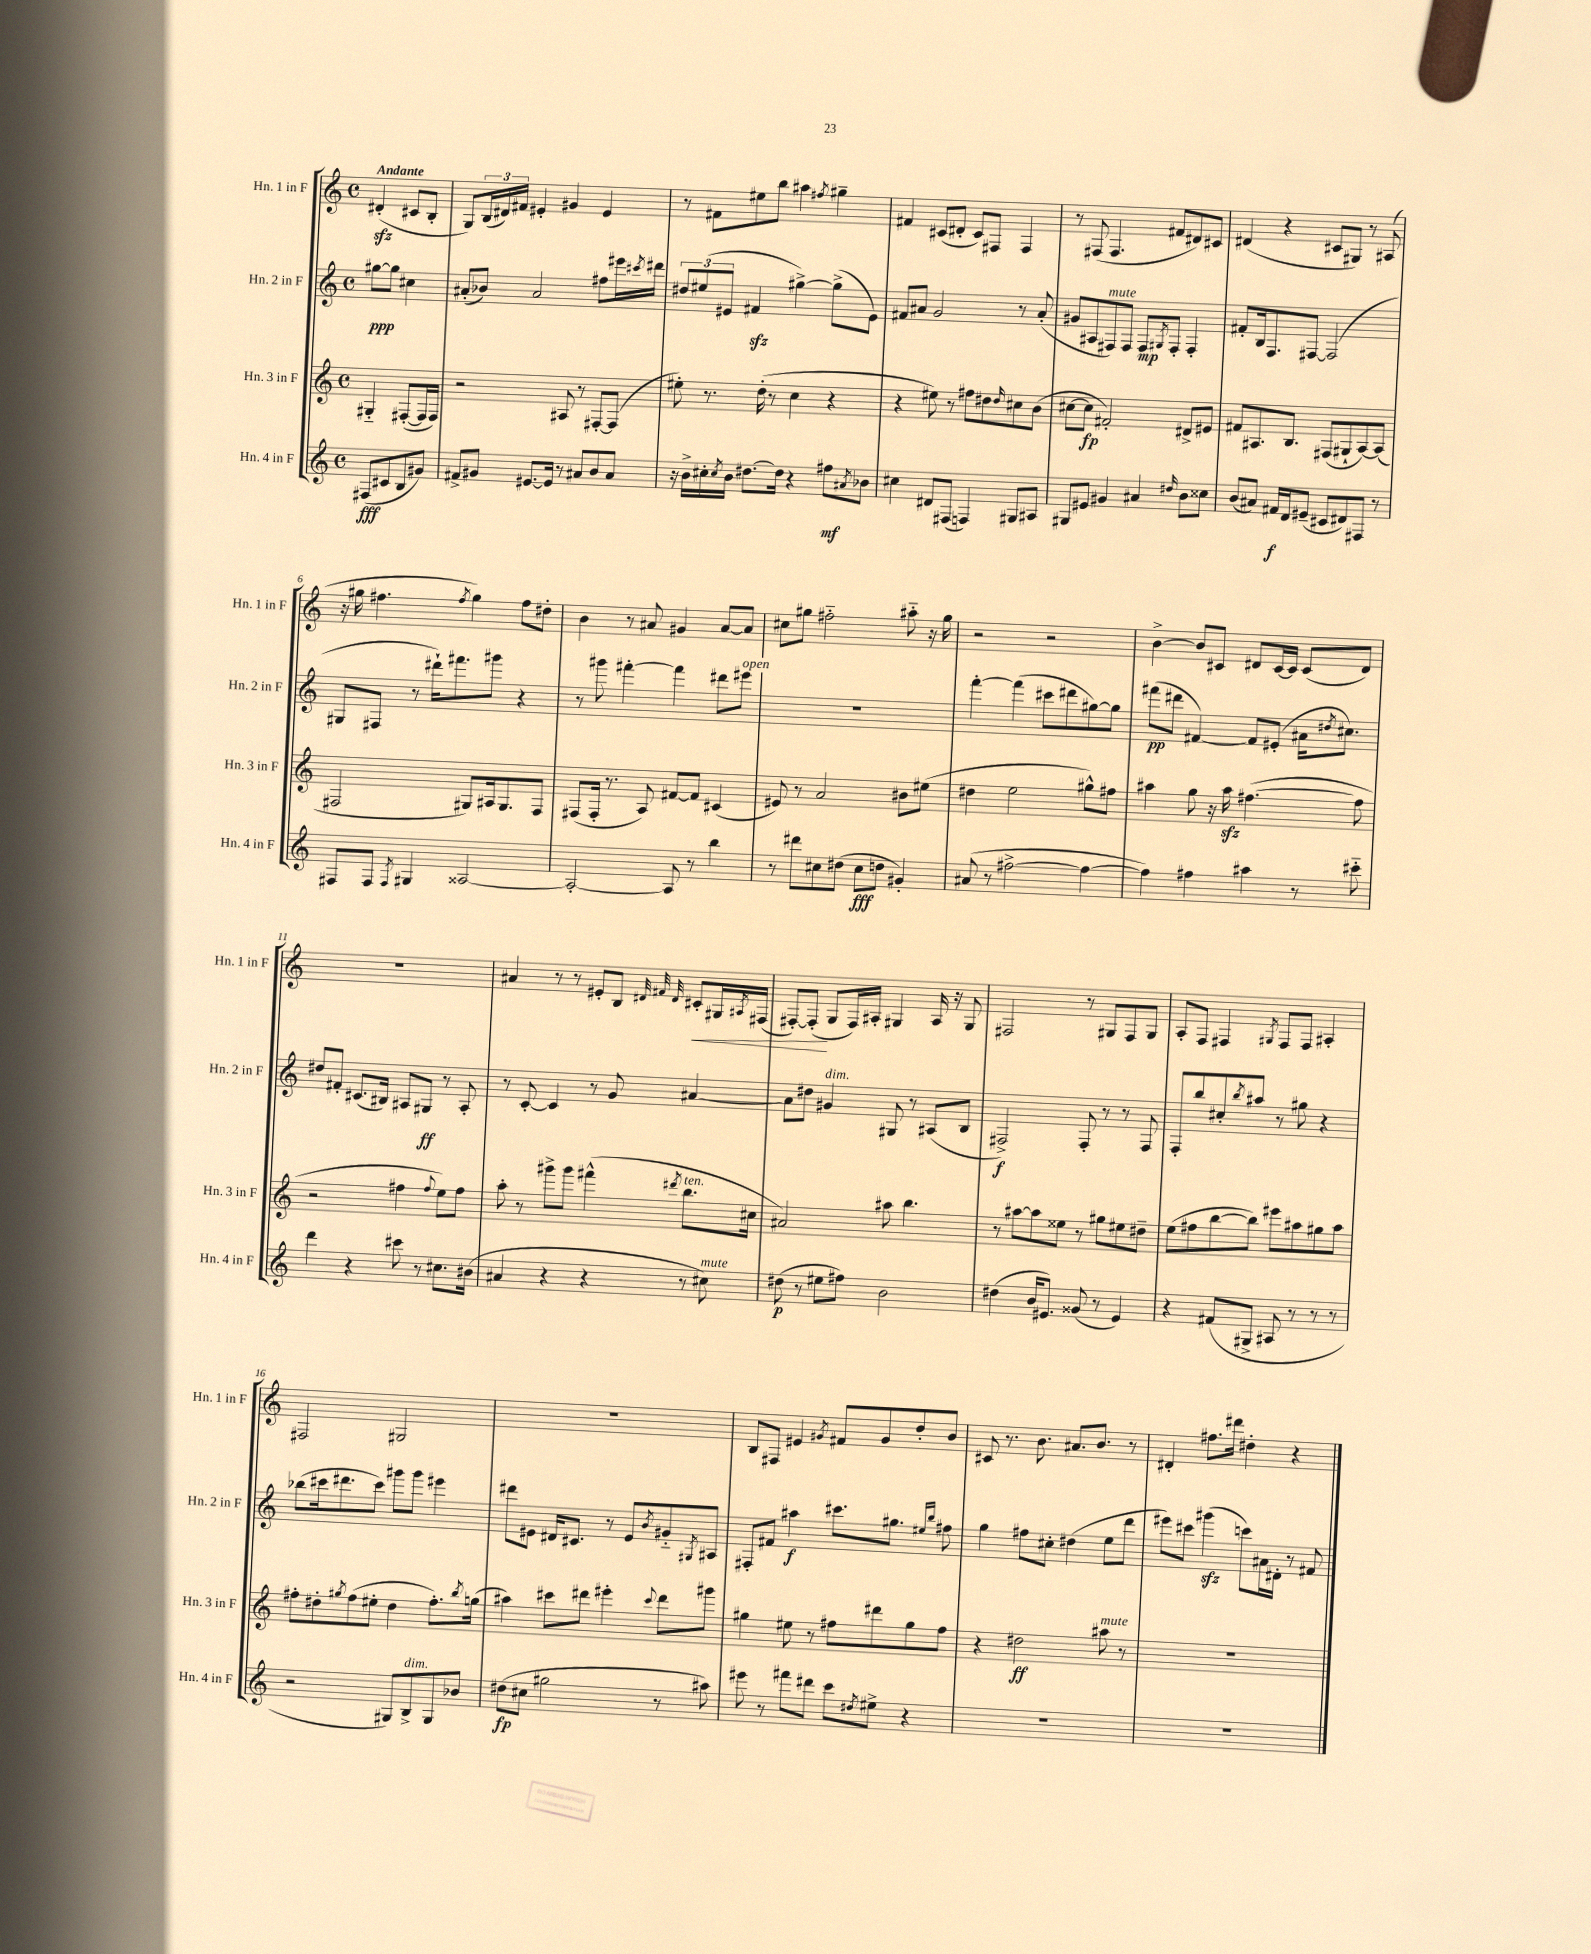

**kern	**kern	**kern	**kern
*staff4	*staff3	*staff2	*staff1
*clefG2	*clefG2	*clefG2	*clefG2
*k[]	*k[]	*k[]	*k[]
*M4/4	*M4/4	*M4/4	*M4/4
*met(c)	*met(c)	*met(c)	*met(c)
(8F#	4G#'~	[8gg#	(4d#'
8c#	.	8gg#]	.
8B	([8F#'	4cc#	8c#
8g#)	16F#]	.	8B'
.	16F#)	.	.
=	=	=	=
8f#^	2r	(8a#'	8G)
8g#	.	8b-)	(24B
.	.	.	24d#)
.	.	.	24f#
[8.e#	.	2a#	4e#'
16e#]	.	.	.
8r	8A#	.	4g#
8a#	8r	.	.
8b	[8F#'	8ff#	4e#
8a#	(8F#]	16eee#	.
.	.	8qccc#	.
.	.	16ddd#	.
=	=	=	=
16r	8ee#')	12dd#	8r
16b^	.	.	.
.	.	(12ee#	.
16cc#'	8.r	.	8f#
.	.	12e#	.
8qcc#	.	.	.
16b	.	.	.
[8.dd#	.	4f#	8ee#
.	(16dd'	.	.
.	8r	.	8bb
16dd#]	.	.	.
4r	4cc	[4gg#^)	4aa#
.	.	.	8qff#
8ff#	4r	(8gg#^]	4gg#~
8qa#	.	.	.
8b-	.	8e#)	.
=	=	=	=
4cc#	4r	8f#	4f#
.	.	8a#	.
8d#	8ee#)	2g	(8c#
(8F#	8r	.	8d#'
4F)	8ff#	.	8c#)
.	8dd#	.	8F#
.	16qqdd#	.	.
8G#	8cc#	8r	4F#
8A#	(8b	(8a#'	.
=	=	=	=
8G#	[8cc#	8g#	8r
8e#	8cc#]	8A#	(8F#
4g#	2f#')	8F#)	4.F#
.	.	8F#	.
4a#	.	8F#	.
.	.	8qG#	.
.	.	8F#'	8f#
16qqdd#	.	.	.
8b	8d#^	4F#'	8d#)
8cc##	8e#	.	8c#
=	=	=	=
(8b	8f#	8f#'	(4d#
8a#)	8.A#	16B	.
.	.	8.F	.
16f#	.	.	4r
16d	8.B	.	.
(8e#~	.	[8F#	.
8c#	(8F#	(2F#]	8c#
8d#)	8G#`	.	8G#)
8F#	[8A#)	.	8r
8r	(8A#]	.	(8A#
=	=	=	=
8F#	2F#	8G#	16r
.	.	.	16gg#
8F#	.	8F#	4.ff#
8qF#	.	.	.
4G#	.	8r	.
.	.	16ddd#`)	.
.	.	8.fff#	.
.	.	.	8qff#
[2A##	8G#)	.	4gg#)
.	16A#	8ggg#	.
.	8.G#	.	.
.	.	4r	8ff#
.	8F#	.	8dd#'
=	=	=	=
2A##'_	(8F#	8r	4b
.	16F#'	8ggg#	.
.	8.r	.	.
.	.	[4fff#'	8r
.	8A)	.	8a#
8A##]	[8f#	4fff#]	4g#
8r	8f#]	.	.
4bb	(4c#	8ddd#	[8a#
.	.	8eee#	8a#]
=	=	=	=
8r	8e#)	1r	8cc#
8ddd#	8r	.	8gg#
8cc#	2a	.	2ff#'~
(8dd#	.	.	.
8cc#	.	.	.
8dd	.	.	.
4g#')	8b#	.	8aa#'~
.	(8ee#	.	16r
.	.	.	16gg#
=	=	=	=
(8a#	4dd#	[4fff'	2r
8r	.	.	.
[2ff#^	2ee	(4fff]	.
.	.	8ccc#	2r
.	.	8ddd#	.
4ff#_	8gg#^^)	[8gg#)	.
.	8ff#	8gg#]	.
=	=	=	=
4ff#])	4aa#	(8fff#	[4b^
.	.	8ddd#	.
4ff#	8gg	[4f#)	8b]
.	16r	.	8c#
.	16aa#	.	.
4aa#	([4.ff#	8f#]	8d#
.	.	(8e#'	[16c#
.	.	.	16c#]
8r	.	16a#	(8c#
.	.	8qdd#	.
.	.	8.cc#)	.
8ccc#'~	8ff#]	.	8d#)
=	=	=	=
4ddd	2r	8dd#	1r
.	.	8f#'	.
4r	.	(8.c#	.
.	.	16B#)	.
8ccc#	4ff#	8A#	.
8r	.	8G#	.
.	8qqff#	.	.
8.cc#	8ee)	8r	.
.	8ff#	8A#'	.
(16b#	.	.	.
=	=	=	=
4a#	8aa'	8r	4a#
.	8r	[8c'	.
4r	8ggg#^	4c]	8r
.	8ggg#	.	8r
4r	(4fff#^^	8r	8e#'
.	.	8g	8B
.	.	.	32qqd#
.	.	.	32qqf#
.	8qddd#	.	32qqd#
8r	8.bb	[4a#	8c#'
8cc#)	.	.	16G#
.	.	.	8qA#
.	16cc#	.	(16F#
=	=	=	=
(8dd#	2a#)	8a#]	[8F#')
8r	.	8dd#	(8F#']
8ee#	.	4g#	8G
8ff#)	.	.	16F#)
.	.	.	16A#'
2b	8aa#	8G#	4G#
.	4.bb	8r	.
.	.	(8A#	16A#
.	.	.	16r
.	.	8B	8G#
=	=	=	=
(4dd#	8r	2F#^)	2F#
.	[8aa#	.	.
16b	8aa#]	.	.
8.e#)	.	.	.
.	8ee##	.	.
(8g##	8r	8F#'	8r
8r	8gg#	8r	8G#
4e#)	8ee#	8r	8F#
.	8dd#~	8F#	8G#
=	=	=	=
4r	(8ee	8F'	8A'
.	8ff#	8bb	8F
(8f#	[8bb	8cc#'	4F#
.	.	8qbb	.
8G#^	8bb])	8aa#	.
.	.	.	8qG#
8A#	8eee#	8r	8F#
8r	8aa#	8gg#	8F#
8r	8gg#	4r	4A#'
8r	8aa#	.	.
=	=	=	=
2r	8ff#'	(8bb-	2F#
.	8dd#'	16ccc#	.
.	.	8.ddd#	.
.	8qgg#	.	.
.	(8ff#	.	.
.	8ee#'	8ccc#)	.
8G#)	4dd#	8ggg#	2G#
8B^	.	8ggg#	.
8G#	8.ff#')	4eee#	.
8b-	.	.	.
.	8qbb	.	.
.	(16gg	.	.
=	=	=	=
(8dd#	4aa#)	8ddd#	1r
8cc#	.	8e#	.
2gg#	8ccc#	16d#	.
.	.	8.c#	.
.	8ddd#	.	.
.	4eee#'	8r	.
.	.	8e#	.
.	8qqccc#	8qb	.
8r	8ddd#	8g#'~	.
.	.	8qG#	.
8aa#)	8ggg#	8A#	.
=	=	=	=
8eee#	4gg#	8F#'	8B
8r	.	8f#	8F#
8fff#	8ee#	4aa#	4e#
8ddd#	8r	.	.
.	.	.	8qg#
8ccc	8ff#	8.ccc#	8f#
8qdd#	.	.	.
8ee#^	8ddd#	.	8g#
.	.	8.gg#	.
4r	8gg#	.	8dd'
.	.	16qqee#	.
.	.	16qqbb	.
.	8ff#	8ff#	8b
=	=	=	=
1r	4r	4gg	8c#
.	.	.	8.r
.	2dd#	8ff#	.
.	.	.	8.b
.	.	8cc#'	.
.	.	(4dd#	8.a#
.	.	.	8.b
.	8aa#	8ee	.
.	8r	8ddd	8r
=	=	=	=
1r	1r	8eee#)	4d#'
.	.	8ccc#	.
.	.	(4ggg#	8.ff#
.	.	.	16ddd#
.	.	8ccc)	4dd#'
.	.	16a#	.
.	.	16d#'	.
.	.	8r	4r
.	.	8f#	.
==	==	==	==
*-	*-	*-	*-
